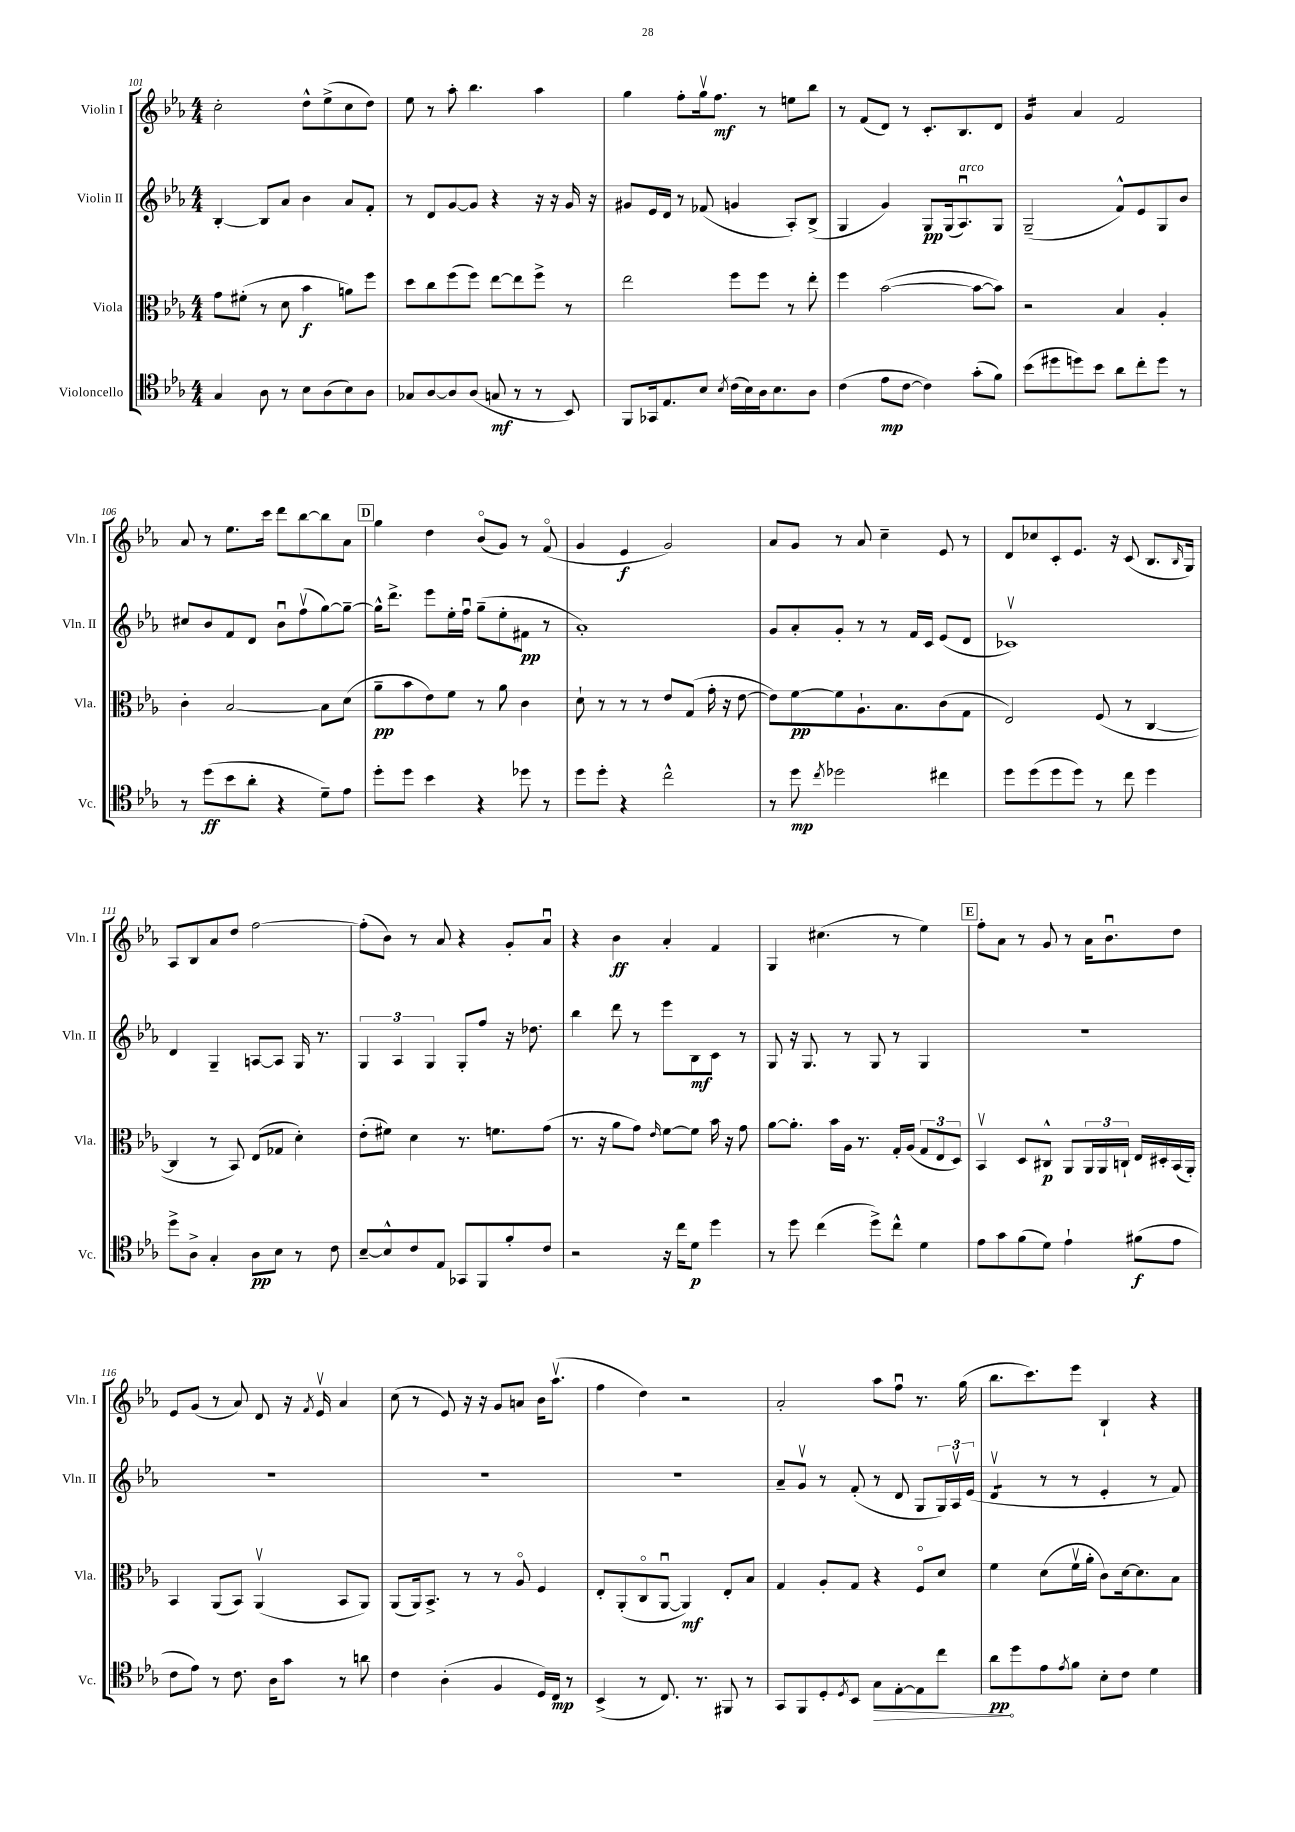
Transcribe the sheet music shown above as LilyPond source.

<<
\new StaffGroup <<
\new Staff = "s0" \with { instrumentName = "Violin I" shortInstrumentName = "Vln. I" } {
    \clef treble \key ees \major \numericTimeSignature \time 4/4
    c''2-. d''8-^ ees''8->( c''8 d''8) |
    ees''8 r8 aes''8-. bes''4. aes''4 |
    g''4 f''8-. g''16\upbow f''8.\mf r8 e''8 bes''8 |
    r8 f'8( d'8) r8 c'8.-. bes8. d'8 |
    g'4:16 aes'4 f'2 |
    aes'8 r8 ees''8. c'''16 d'''8 bes''8~ bes''8 aes'8 |
    \mark \markup { \box "D" } g''4 d''4 bes'8\flageolet( g'8) r8 f'8\flageolet( |
    g'4 ees'4\f g'2) |
    aes'8 g'8 r8 aes'8 c''4-- ees'8 r8 |
    d'8 ces''8 c'8-. ees'8. r16 c'8( bes8. \grace { bes16 } g16) |
    aes8 bes8 aes'8 d''8 f''2~ |
    f''8-.( bes'8) r8 aes'8 r4 g'8-. aes'8\downbow |
    r4 bes'4\ff aes'4-. f'4 |
    g4 cis''4.( r8 ees''4) |
    \mark \markup { \box "E" } f''8-. aes'8 r8 g'8 r8 aes'16 bes'8.\downbow d''8 |
    ees'8 g'8( r8 aes'8) d'8 r16 \acciaccatura { f'8 } ees'16\upbow aes'4 |
    c''8( r8 ees'8) r16 r16 g'8 a'8 bes'16 aes''8.\upbow( |
    f''4 d''4) r2 |
    aes'2-. aes''8 f''8\downbow r8. g''16( |
    bes''8. c'''8.) ees'''8 bes4-! r4 \bar "|." |
}
\new Staff = "s1" \with { instrumentName = "Violin II" shortInstrumentName = "Vln. II" } {
    \clef treble \key ees \major \numericTimeSignature \time 4/4
    bes4~-. bes8 aes'8 bes'4 aes'8 f'8-. |
    r8 d'8 g'8~ g'8 r4 r16 r16 g'16 r16 |
    gis'8 ees'16 d'16 r8 fes'8( g'4 aes8-.) bes8->( |
    g4 g'4) g8\pp g16( aes8.\downbow^\markup { \italic "arco" }) g8 |
    g2--( f'8-^) ees'8 g8 bes'8 |
    cis''8 bes'8 f'8 d'8 bes'8\downbow f''8\upbow( g''8~) g''8~-- |
    \mark \markup { \box "D" } g''16-^ d'''8.-> ees'''8 ees''16-. f''16\downbow g''8--( ees''8-. fis'8\pp r8 |
    aes'1-.) |
    g'8 aes'8-. g'8-. r8 r8 f'16 c'16 ees'8( d'8 |
    ces'1\upbow) |
    d'4 g4-- a8~ a8 g16 r8. |
    \tuplet 3/2 { g4 aes4 g4 } g8-. f''8 r16 des''8. |
    bes''4 d'''8 r8 ees'''8 bes8\mf c'8 r8 |
    g8 r16 g8. r8 g8 r8 g4 |
    \mark \markup { \box "E" } R1 |
    R1 |
    R1 |
    R1 |
    aes'8-- g'8\upbow r8 f'8-.( r8 d'8 g8 \tuplet 3/2 { g16) aes16\upbow ees'16( } |
    d'4:8\upbow r8 r8 ees'4-. r8 f'8) \bar "|." |
}
\new Staff = "s2" \with { instrumentName = "Viola" shortInstrumentName = "Vla." } {
    \clef alto \key ees \major \numericTimeSignature \time 4/4
    g'8 fis'8-.( r8 d'8 bes'4\f a'8) f''8 |
    d''8 c''8 f''8( f''8) ees''8~ ees''8 f''8-> r8 |
    ees''2 f''8 f''8 r8 ees''8-. |
    f''4 bes'2~( bes'8~ bes'8) |
    r2 bes4 aes4-. |
    c'4-. bes2~ bes8 d'8( |
    \mark \markup { \box "D" } aes'8--\pp bes'8 ees'8) f'8 r8 aes'8 c'4 |
    d'8-! r8 r8 r8 ees'8 g8( g'16-. r16 ees'8~ |
    ees'8) f'8~\pp f'8 aes8.-! bes8. c'8( g8 |
    ees2) f8( r8 c4~ |
    c4 r8 bes,8) ees8( ges8 d'4-.) |
    ees'8-.( fis'8) d'4 r8. f'8. g'8( |
    r8. r16 aes'8 g'8) \grace { ees'16 } f'8~ f'8 bes'16 r16 g'8 |
    aes'8~ aes'8.-. bes'16 aes16 r8. g16-. aes16( \tuplet 3/2 { g8 ees8 d8) } |
    \mark \markup { \box "E" } bes,4\upbow d8 cis8-^\p aes,8 \tuplet 3/2 { aes,16 aes,16 c16-! } ees16 dis16-. bes,16( aes,16-.) |
    bes,4 aes,8( bes,8) aes,4\upbow( bes,8 aes,8) |
    aes,8( aes,16) bes,8.-> r8 r8 aes8\flageolet f4 |
    ees8-. aes,8-.( c8\flageolet aes,8~\downbow aes,4\mf) ees8-. bes8 |
    g4 aes8-. g8 r4 f8\flageolet d'8 |
    f'4 d'8( f'16\upbow aes'16-. c'8) d'16~ d'8. bes8 \bar "|." |
}
\new Staff = "s3" \with { instrumentName = "Violoncello" shortInstrumentName = "Vc." } {
    \clef tenor \key ees \major \numericTimeSignature \time 4/4
    g4 aes8 r8 bes8 aes8( bes8) aes8 |
    ges8 aes8~ aes8 aes8( g8\mf r8 r8 bes,8) |
    f,8 ges,16 ees8. bes8 \acciaccatura { bes8 } c'16( bes16) aes16 bes8. aes8 |
    c'4( ees'8\mp c'8~ c'4) g'8-.( f'8) |
    bes'8( dis''8 d''8) bes'8 aes'8 c''8-. d''8 r8 |
    r8 d''8\ff( bes'8 aes'8-. r4 d'8--) ees'8 |
    \mark \markup { \box "D" } d''8-. d''8 bes'4 r4 des''8 r8 |
    d''8 d''8-. r4 c''2-^ |
    r8 d''8\mp \acciaccatura { c''8 } des''2 cis''4 |
    d''8 d''8( d''8 d''8) r8 c''8 d''4 |
    d''8-> aes8-> g4-. aes8\pp bes8 r8 c'8 |
    bes8~-- bes8-^ c'8 ees8 ges,8 f,8 f'8-. c'8 |
    r2 r16 c''16 d'8\p d''4 |
    r8 d''8 c''4( d''8->) c''8-^ d'4 |
    \mark \markup { \box "E" } ees'8 g'8 f'8( d'8) ees'4-! fis'8\f( ees'8 |
    c'8 ees'8) r8 c'8. aes16 g'8 r8 a'8 |
    c'4 aes4-.( f4 d16) c16\mp r8 |
    bes,4->( r8 c8.) r8. fis,8 r8 |
    g,8 f,8 d8-. \acciaccatura { d8 } bes,8 \once \override Hairpin.circled-tip = ##t g8\> ees8~-. ees8 c''8 |
    aes'8\pp\! d''8 ees'8 \acciaccatura { ees'8 } f'8 bes8-. c'8 d'4 \bar "|." |
}
>>
>>
\layout { \context { \Score currentBarNumber = #101 } }
